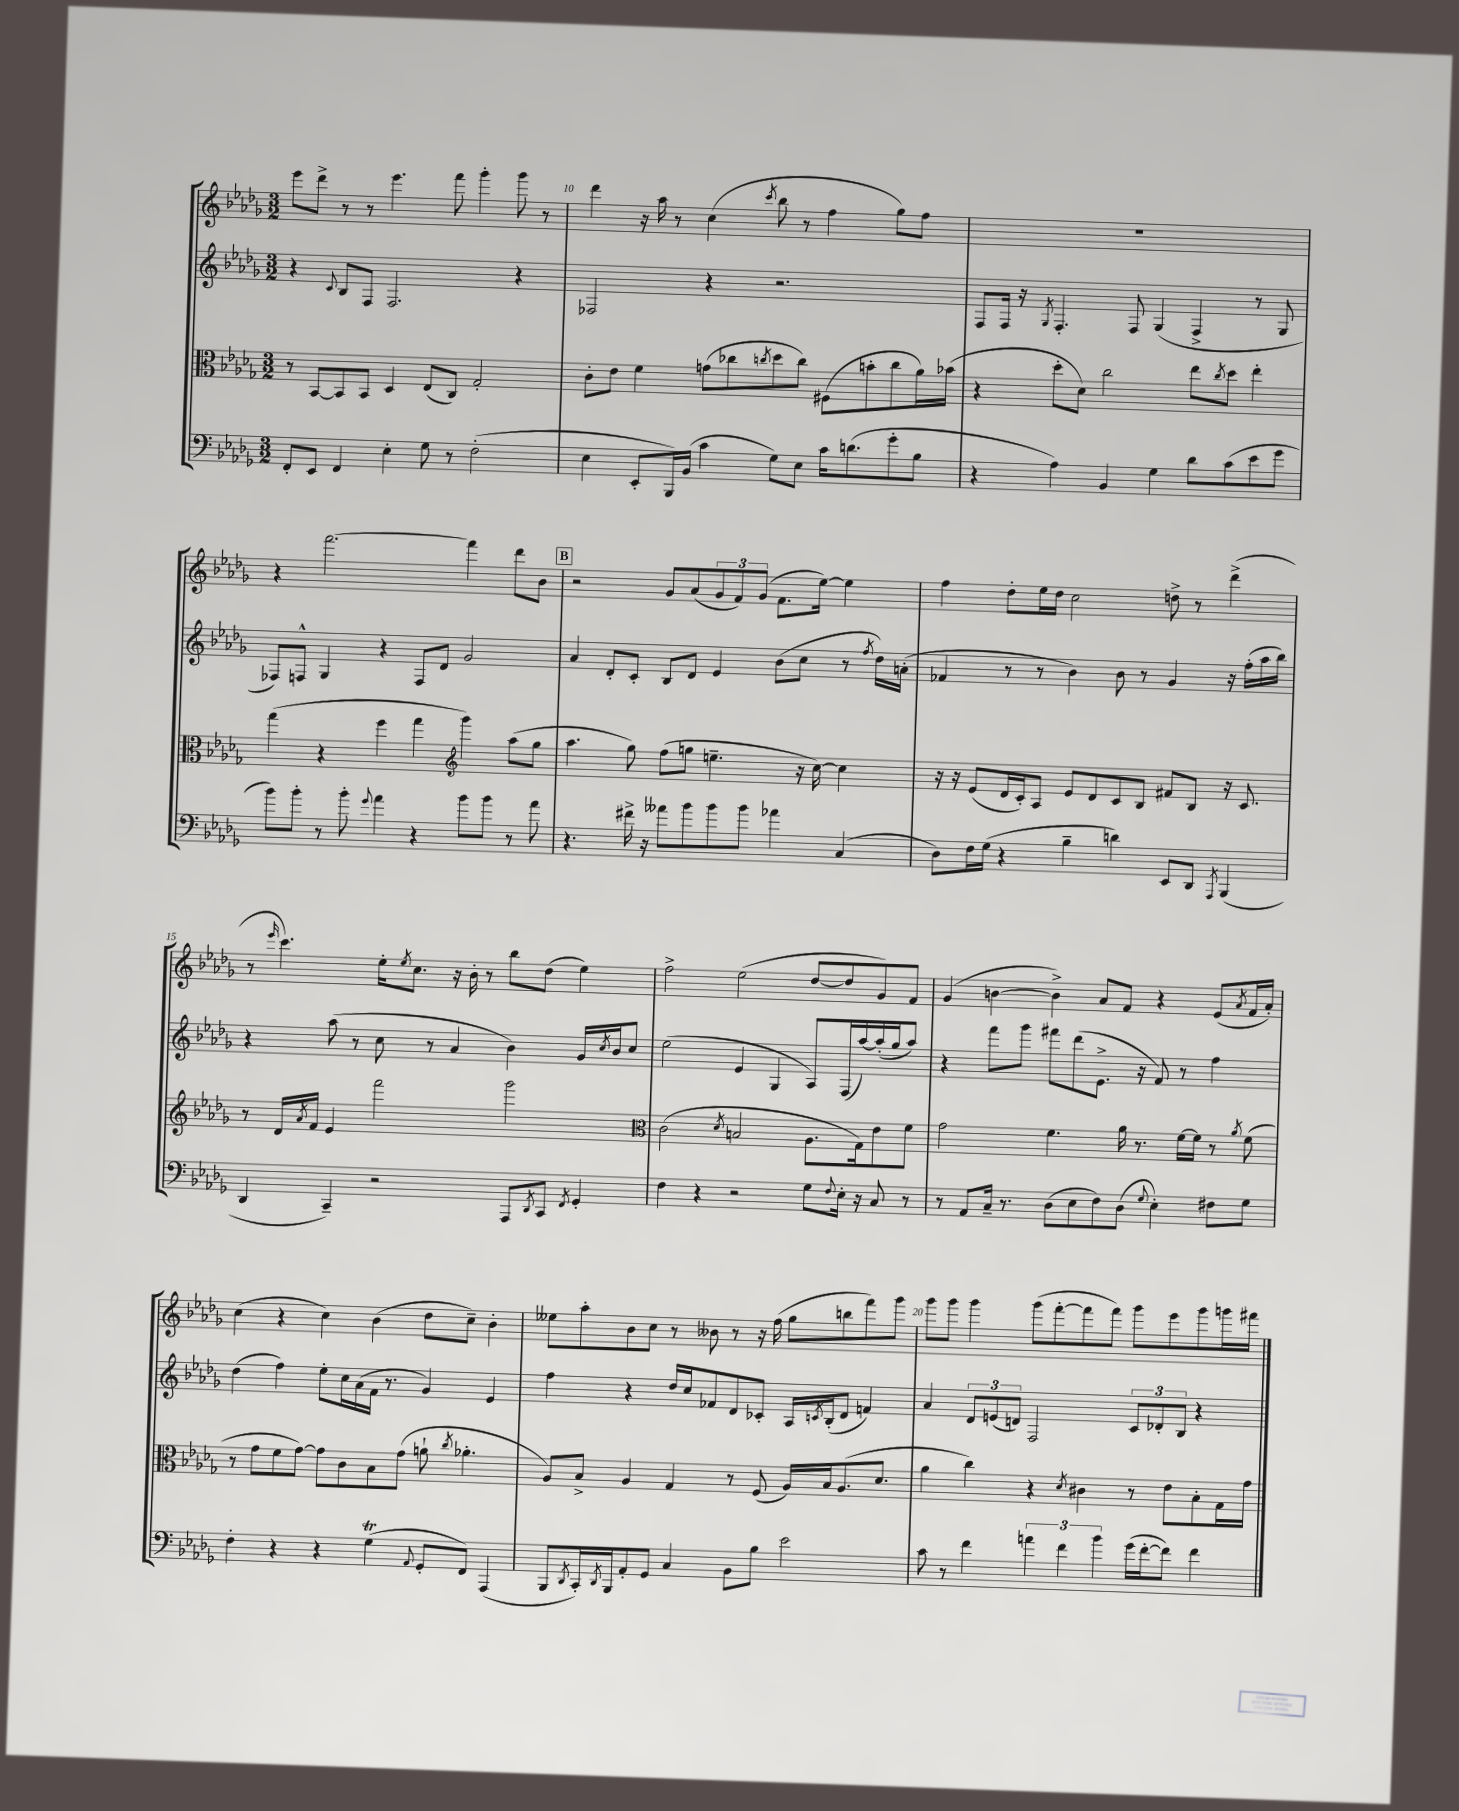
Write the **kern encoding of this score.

**kern	**kern	**kern	**kern
*staff4	*staff3	*staff2	*staff1
*clefF4	*clefC3	*clefG2	*clefG2
*k[b-e-a-d-g-]	*k[b-e-a-d-g-]	*k[b-e-a-d-g-]	*k[b-e-a-d-g-]
*M3/2	*M3/2	*M3/2	*M3/2
8FF'	8r	4r	8eee-
8EE-	[8BB-	.	8ddd-^
.	.	8qqc	.
4FF	8BB-]	8B-	8r
.	8BB-	8F	8r
4E-'	4D-	2.F	4.eee-
8G-	(8E-	.	.
8r	8C)	.	8fff
(2F'	2G-'	.	4ggg-'
.	.	4r	8ggg-
.	.	.	8r
=	=	=	=
4E-	8c'	2F-	4ddd-
.	8e-	.	.
8EE-'	4f	.	16r
.	.	.	16aa-
16BBB-)	.	.	8r
(16BB-	.	.	.
4c	(8g	4r	(4cc
.	8cc-	.	.
.	8qcc	.	8qccc
8G-)	8dd-	2.r	8bb-
8E-	8cc)	.	8r
16c	(8F#	.	4ff
(8.d	.	.	.
.	8b'	.	.
8g-'	8cc	.	8gg-)
8B-	16a-)	.	8ff
.	(16b-	.	.
=	=	=	=
4r	4r	8F	1.r
.	.	16F	.
.	.	16r	.
.	.	8qG-	.
4A-)	8dd-'	4.F'	.
.	8d-)	.	.
4BB-	2cc	.	.
.	.	8F	.
4G-	.	(4G-	.
8d-	8ee-	4F^	.
.	8qcc	.	.
(8c	8dd-	.	.
8e-	4ee-'	8r	.
8g-	.	8G-	.
=	=	=	=
8b-)	(4gg-	8F-)	4r
8b-'	.	8F^^	.
8r	4r	4G-	[2.fff
8b-'	.	.	.
8qqg-	.	.	.
4a-	4ff	4r	.
4r	4gg-	8F	.
.	.	8d-	.
*	*clefG2	*	*
8b-	4ggg-)	2g-	4fff]
8b-	.	.	.
8r	(8aa-	.	8ddd-
8a-	8gg-	.	8b-
=	=	=	=
4.r	4.aa-	4a-	2r
.	.	8d-'	.
16f#^	8gg-)	8c'	.
16r	.	.	.
8a--	(8ff	8B-	8g-
8b-	8gg	8d-	(8a-
8b-	4.ee~	4e-	12g-
.	.	.	12f)
8b-	.	.	.
.	.	.	(12g-
4a-	.	(8b-	8.f
.	16r	8cc	.
.	[16cc)	.	[16ee-)
(4C	4cc]	8r	4ee-]
.	.	8qff	.
.	.	16dd-)	.
.	.	(16a'	.
=	=	=	=
8D-)	16r	4f-	4ff
.	16r	.	.
16F	(8e-	.	.
(16G-	.	.	.
4r	16d-	8r	8dd-'
.	16c')	.	.
.	8A-	8r	16ee-
.	.	.	16dd-
4B-~	8e-	4b-)	2cc
.	8d-	.	.
4d)	8c	8b-	.
.	8B-	8r	.
8EE-	8f#	4g-	8dd^
8DD-	8B-	.	8r
8qAAA-	.	.	.
(4BBB-	16r	16r	(4ddd-^
.	8.c	(16ff'	.
.	.	16aa-	.
.	.	16bb-)	.
=	=	=	=
4DD-	8r	4r	8r
.	.	.	16qqeee-
.	16d-	.	4.ccc)
.	8qa-	.	.
.	16f	.	.
4CC~)	4e-	(8aa-	.
.	.	8r	.
2r	2fff	8cc	16ee-'
.	.	.	8qee-
.	.	.	8.cc
.	.	8r	.
.	.	4a-	16r
.	.	.	16b-'
.	.	.	8r
8AAA-	2ggg-	4b-)	8bb-
8qDD-	.	.	.
8CC	.	.	(8dd-
8qFF	.	.	.
4GG-'	.	16g-	4ee-)
.	.	8qcc	.
.	.	16b-	.
.	.	8cc	.
=	=	=	=
*	*clefC3	*	*
4F	(2c	(2ee-	2ff^
4r	.	.	.
.	8qd-	.	.
2r	2B	4e-	(2ee-
.	.	4G-	.
8G-	8.A-	8A-)	[8dd-
8qqF	.	.	.
16E-'	.	(16F	8dd-]
16r	16G-)	[16aa-)	.
8C	8e-	(16aa-']	8g-)
.	.	16gg-	.
8r	8f	8aa-)	8f
=	=	=	=
8r	2g-	4r	(4g-
8AA-	.	.	.
16C~	.	8fff	[4b
8.r	.	.	.
.	.	8ggg-	.
(8D-	4.f	8fff#	4b^])
8E-	.	(8ddd-	.
8F)	.	8.e-^	8a-
(8D-	16a-	.	8f
.	8.r	16r	.
8qqG-	.	.	.
4E-')	.	8f)	4r
.	[16f	8r	.
.	16f]	.	.
8F#	8r	4ff	(8e-
.	8qa-	.	8qa-
8G-	(8f	.	16f
.	.	.	16a-')
=	=	=	=
4F'	8r	(4dd-	(4cc
.	8g-	.	.
4r	8f	4ff)	4r
.	[8g-)	.	.
4r	8g-]	8ee-'	4cc)
.	8c	16cc	.
.	.	(16a-	.
(4G-	8B-	16f	(4b-
.	.	8.r	.
.	(8g-	.	.
8qqAA-	.	.	.
8GG-'	8a`	4g-)	8dd-
.	8qcc	.	.
8FF)	4.a-'	.	8cc~)
(4AAA-	.	4e-	4b-'
=	=	=	=
8BBB-	8A-)	4ff	8ee--
8qDD-	.	.	.
16CC')	8B-^	.	8aa-'
8qDD-	.	.	.
16BBB-	.	.	.
8AA-'	4A-	4r	8b-
8GG-	.	.	8cc
4C	4G-	16dd-	8r
.	.	16cc	.
.	.	8f-	8b--
8BB-	8r	8d-	8r
8B-	(8F	8c-'	16r
.	.	.	(16ff
2e-	16A-)	16A-	8gg-
.	.	8qc	.
.	16B-	(16B-'	.
.	(8.A-	8d-	8bb
.	.	4f)	8fff)
.	8.d-	.	.
.	.	.	8ggg-
=	=	=	=
8c	4a-	4a-	8ggg-
8r	.	.	8ggg-
4f	4cc)	12d-	4ggg-
.	.	(12e	.
.	.	12d)	.
6a	4r	2F	(8ggg-
.	.	.	[8fff'
6f	.	.	.
.	8qd-	.	.
.	4c#	.	8fff]
6b-	.	.	.
.	.	.	8fff)
(16g-	8r	12c	8ggg-
[16f'	.	.	.
.	.	12d-'	.
8f])	8e-	.	8eee-
.	.	12B-	.
4f	8B-'	4r	8ggg-
.	16G-	.	16ggg
.	16g-	.	16fff#
==	==	==	==
*-	*-	*-	*-
